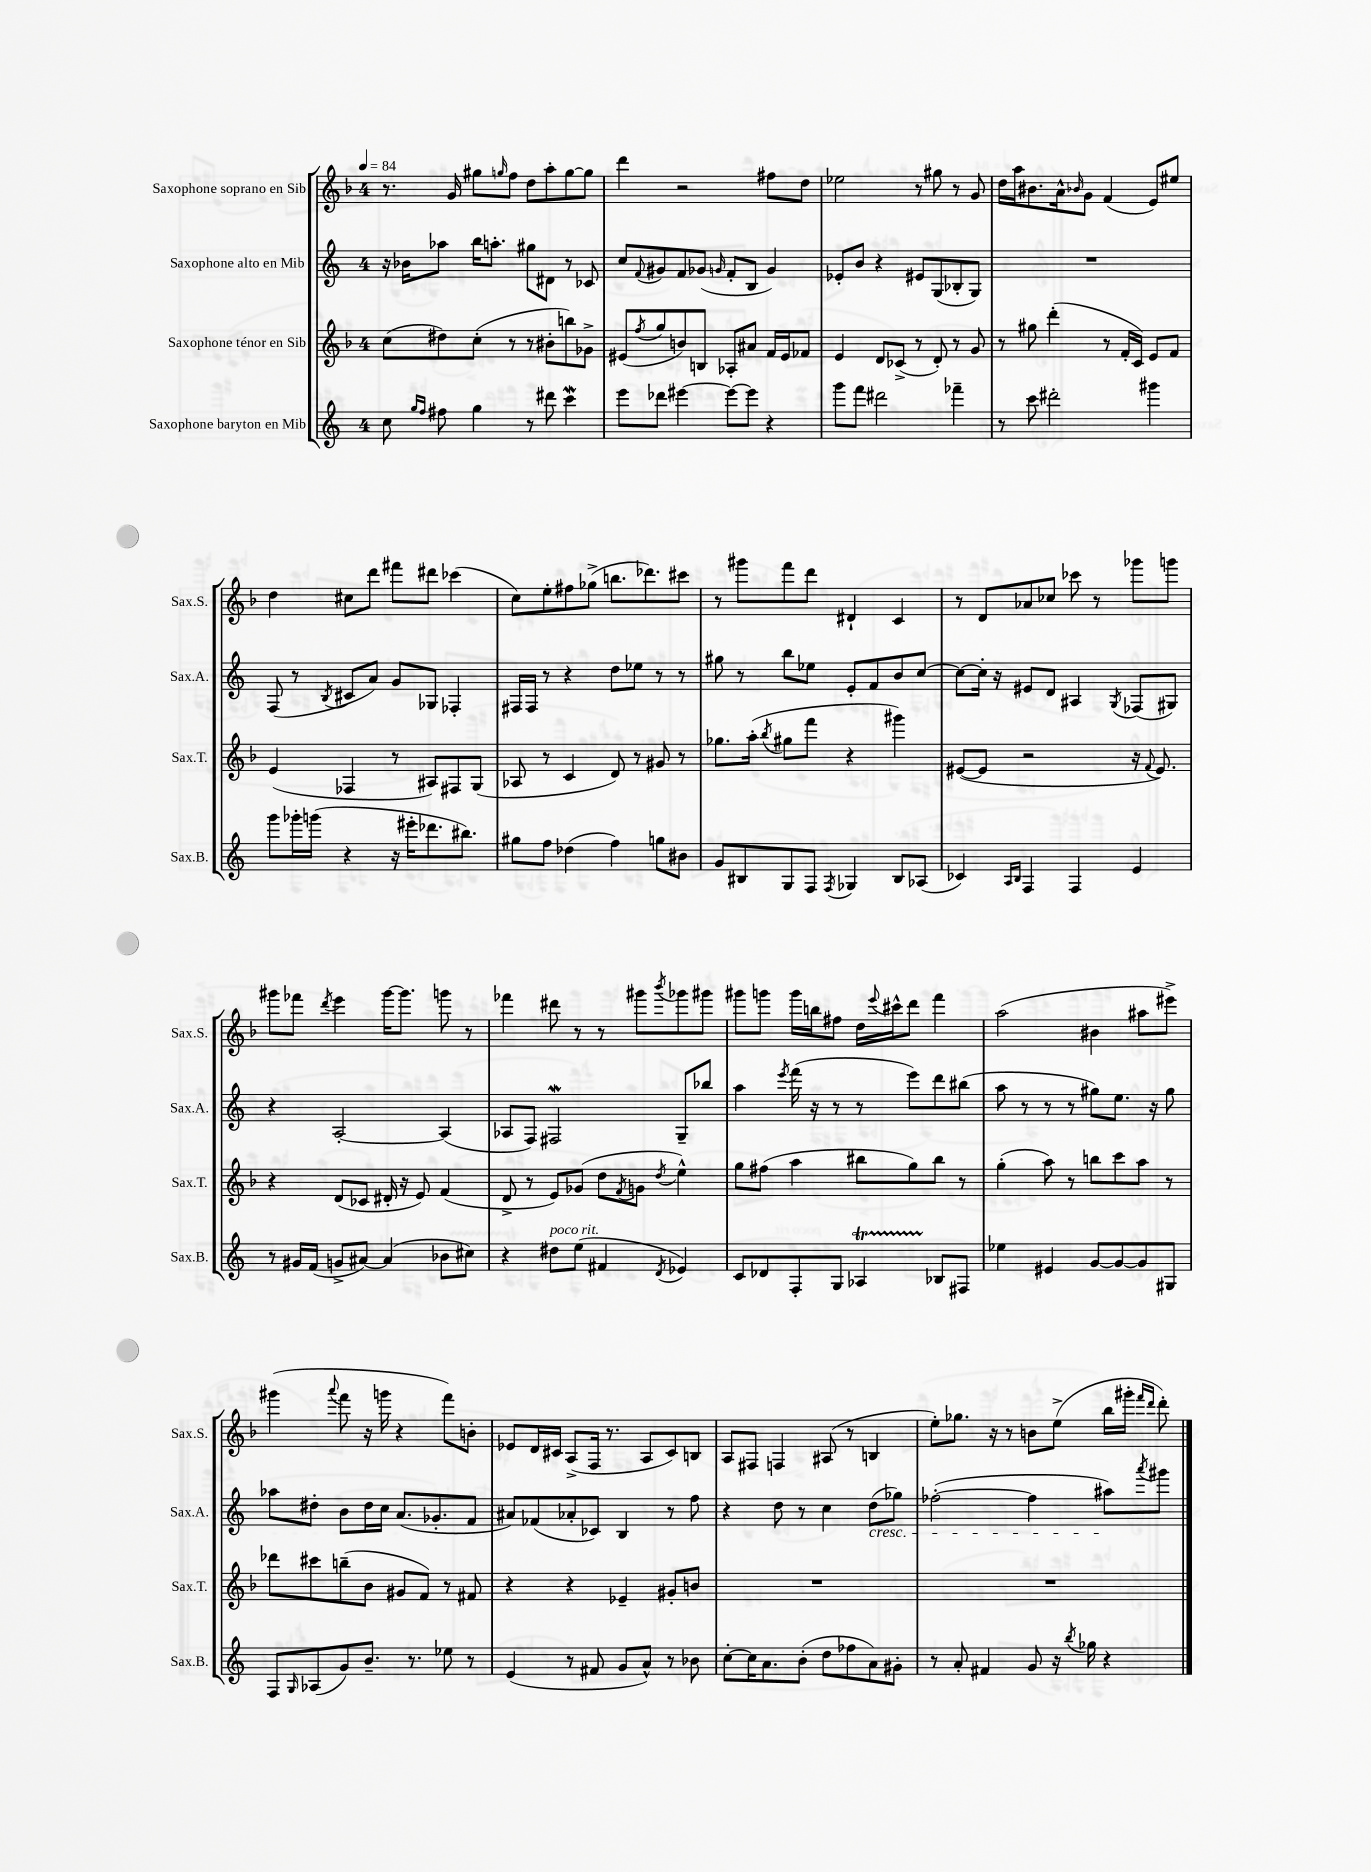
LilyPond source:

<<
\new StaffGroup <<
\new Staff = "s0" \with { instrumentName = "Saxophone soprano en Sib" shortInstrumentName = "Sax.S." } {
    \clef treble \key f \major \once \override Staff.TimeSignature.style = #'single-digit \time 4/4 \tempo 4 = 84
    r8. g'16 gis''8 \grace { g''16 } f''8 d''8 a''8-. g''8~ g''8 |
    d'''4 r2 fis''8 d''8 |
    ees''2 r8 gis''8 r8 g'8 |
    d''16 a''16 bis'8. a'16-^ \grace { bes'16 } g'8 f'4( e'8) eis''8 |
    d''4 cis''8 d'''8 fis'''8 dis'''8 ces'''4( |
    c''8) e''8-. fis''8 ges''8->( b''8. des'''8.) cis'''8 |
    r8 gis'''8 f'''8 d'''8 dis'4-! c'4 |
    r8 d'8 aes'8 ces''8 ces'''8 r8 ges'''8 g'''8 |
    gis'''8 fes'''8 \acciaccatura { d'''8 } e'''4 gis'''16~ gis'''8. g'''8 r8 |
    fes'''4 dis'''8 r8 r8 gis'''8 \acciaccatura { bes'''8 } ges'''8 gis'''8 |
    gis'''8 g'''8 g'''16 b''16 fis''8 d''16 \appoggiatura { e'''8 } cis'''16-^ d'''8 f'''4 |
    a''2( bis'4 ais''8 eis'''8->) |
    gis'''4( \appoggiatura { a'''8 } f'''8 r16 g'''16 r4 f'''8) b'8-. |
    ees'8 d'16 cis'16 a8->( f16 r8. a8 cis'8) b8 |
    a8 fis8 f4 ais8( r8 b4 |
    e''8-.) ges''8. r16 r8 b'8 e''8->( bes''16 gis'''16-. \grace { f'''16 d'''16 } d'''8-.) \bar "|." |
}
\new Staff = "s1" \with { instrumentName = "Saxophone alto en Mib" shortInstrumentName = "Sax.A." } {
    \clef treble \key c \major \once \override Staff.TimeSignature.style = #'single-digit \time 4/4
    r16 bes'16 aes''8 b''16 a''8.-. gis''8 dis'8 r8 ces'8 |
    c''8 \appoggiatura { f'8 } gis'8 f'8 ges'8( \grace { g'16 } f'8-. b8 g'4) |
    ees'8-. b'8 r4 eis'8 g8( bes8-. g8) |
    R1 |
    f8( r8 \acciaccatura { b8 } cis'8 a'8) g'8 ges8 fes4-. |
    fis16 fis16 r8 r4 d''8 ees''8 r8 r8 |
    gis''8 r8 b''8 ees''8 e'8-. f'8 b'8 c''8~ |
    c''8~ c''16-. r16 eis'8 d'8 ais4 \acciaccatura { g8 } fes8( gis8) |
    r4 a2~-. a4( |
    aes8 f8) fis2\mordent g8-- bes''8 |
    a''4 \acciaccatura { e'''8 } f'''16( r16 r8 r8 e'''8) d'''8 bis''8( |
    a''8 r8 r8 r8 gis''8) e''8. r16 gis''8 |
    aes''8 dis''8-. b'8 dis''16 c''16 a'8.( ges'8.-. f'8 |
    ais'8) fes'8( aes'8-. ces'8) b4 r8 f''8 |
    r4 d''8 r8 c''4 d''8\cresc( ges''8) |
    fes''2~-.( fes''4 ais''8\!) \acciaccatura { a'''8 } gis'''8 \bar "|." |
}
\new Staff = "s2" \with { instrumentName = "Saxophone ténor en Sib" shortInstrumentName = "Sax.T." } {
    \clef treble \key f \major \once \override Staff.TimeSignature.style = #'single-digit \time 4/4
    c''8( dis''8) c''8-.( r8 r8 bis'8-. b''8) ges'8-> |
    eis'8( \acciaccatura { f''8 } g''8 b'8) b8 aes8-. ais'8 f'16 eis'16 fes'8 |
    e'4 d'8 ces'8->( r8 d'8-.) r8 g'8 |
    r8 gis''8 d'''4-.( r8 f'16-. c'16) e'8 f'8 |
    e'4( fes4 r8 ais8) fis8 g8( |
    aes8 r8 c'4 d'8) r8 gis'8 r8 |
    ges''8. a''16-.( \acciaccatura { bes''8 } gis''8 f'''8 r4 gis'''4) |
    eis'8~( eis'8 r2 r16 \appoggiatura { f'8 } eis'8.) |
    r4 d'8( ces'8 dis'16-. r16 e'8) f'4( |
    d'8-> r8 e'8) ges'8( d''8 \acciaccatura { f'8 } g'8 \acciaccatura { d''8 } e''4-^) |
    g''8 fis''8( a''4 bis''8 g''8) bis''8 r8 |
    g''4-.( a''8) r8 b''8 c'''8 a''8 r8 |
    des'''8 cis'''8 b''8--( bes'8 gis'8 f'8) r8 fis'8 |
    r4 r4 ees'4-- gis'8-. b'8 |
    R1 |
    R1 \bar "|." |
}
\new Staff = "s3" \with { instrumentName = "Saxophone baryton en Mib" shortInstrumentName = "Sax.B." } {
    \clef treble \key c \major \once \override Staff.TimeSignature.style = #'single-digit \time 4/4
    c''8 \grace { g''16 f''16 } fis''8 g''4 r8 dis'''8 c'''4\mordent |
    e'''8 des'''8 eis'''4~ eis'''8~ eis'''8 r4 |
    g'''8 f'''8 dis'''2 fes'''4-- |
    r8 c'''8 dis'''2-. gis'''4 |
    g'''8 ges'''16-. g'''16( r4 r16 eis'''16-. des'''8. bis''8.) |
    gis''8 f''8 des''4( f''4) g''8 bis'8 |
    g'8 bis8 g8 f8 \acciaccatura { f8 } ges4 bis8 aes8( |
    ces'4) \grace { a16 b16 } f4 f4 e'4 |
    r8 gis'16 f'16( g'8-> ais'8~) ais'4( bes'8 cis''8) |
    r4 dis''8^\markup { \italic "poco rit." } e''8( fis'4 \acciaccatura { d'8 } ees'4) |
    c'8 des'8 f8-. g8 aes4\startTrillSpan bes8\stopTrillSpan fis8 |
    ees''4 eis'4 g'8~ g'8~ g'8 gis8 |
    f8 \grace { g16 } aes8( g'8) b'8.-- r8. ees''8 r8 |
    e'4( r8 fis'8 g'8 a'8-^) r8 bes'8 |
    c''8~-. c''16 a'8. b'8-.( d''8 fes''8 a'8) gis'8-. |
    r8 a'8-. fis'4 g'8 r16 \acciaccatura { b''8 } ges''16 r4 \bar "|." |
}
>>
>>
\layout { \context { \Score \remove "Bar_number_engraver" } }
